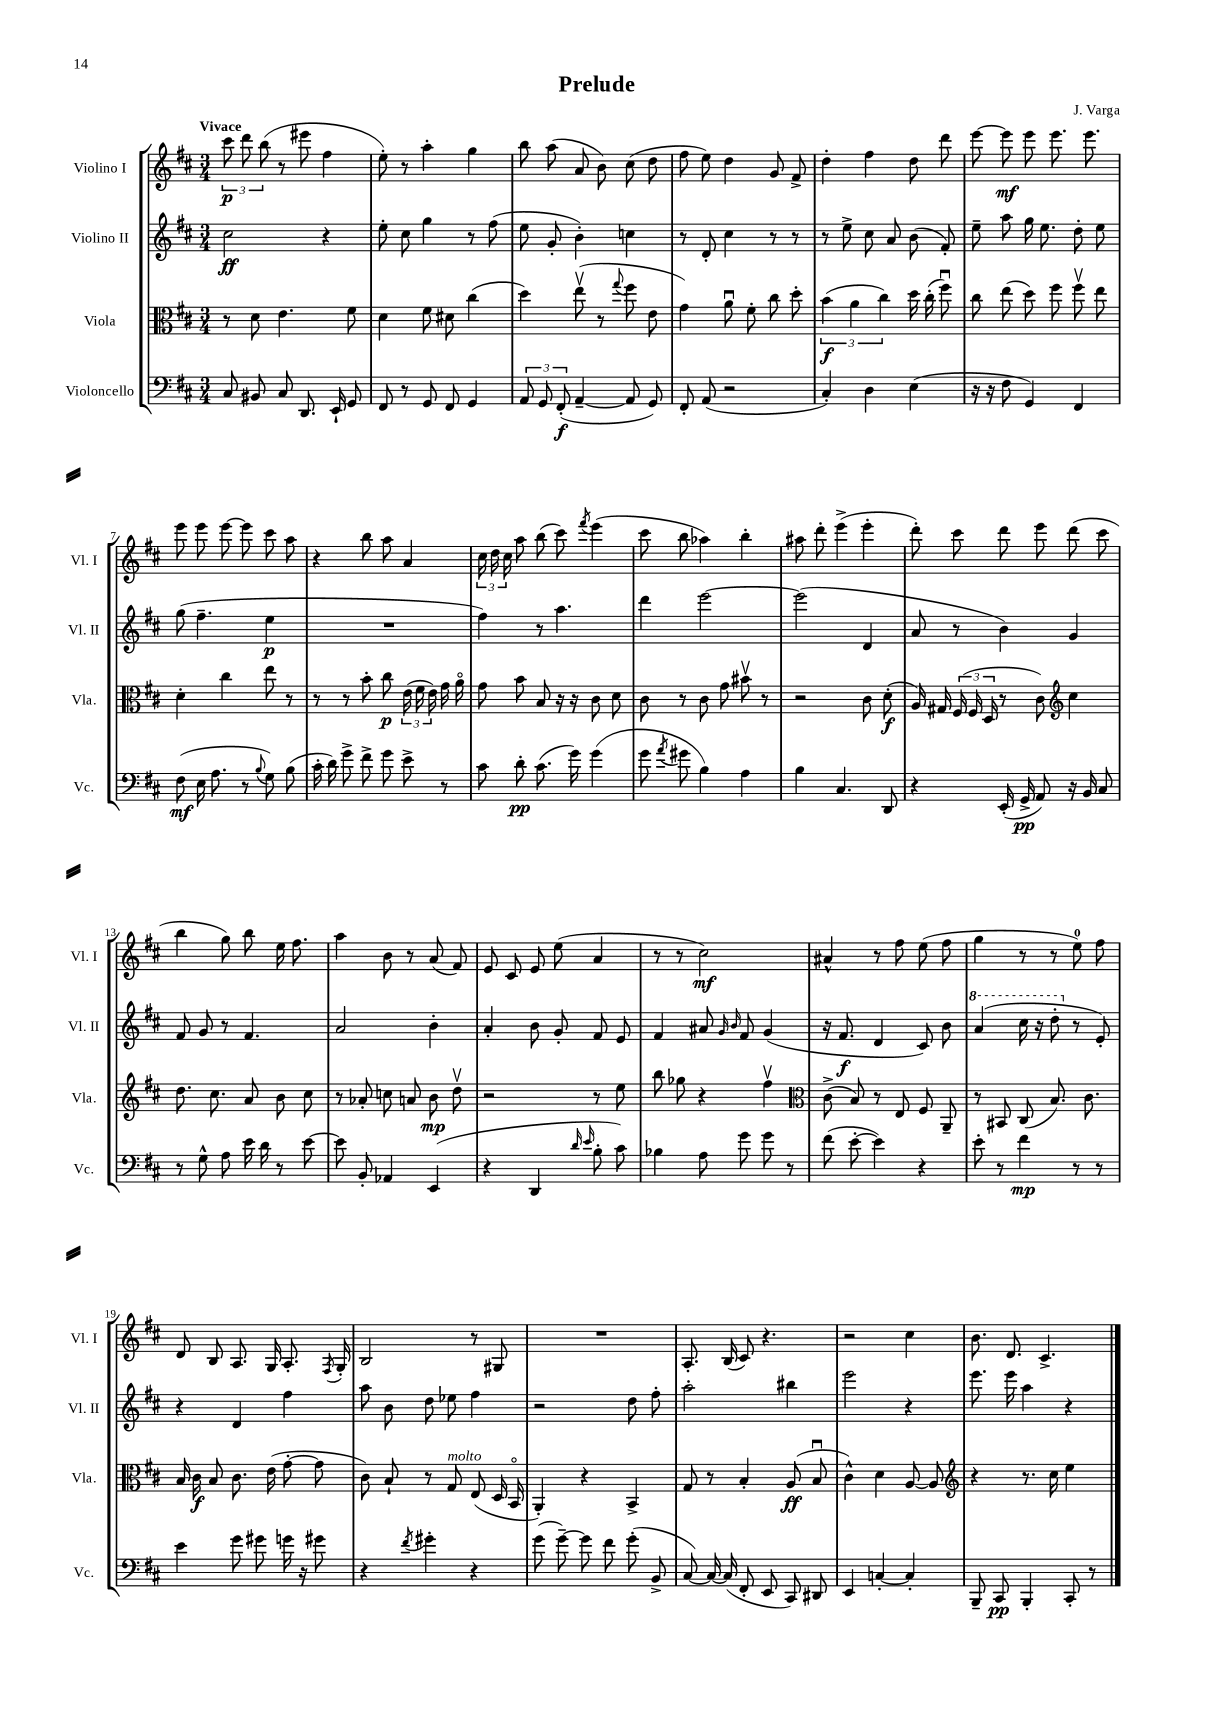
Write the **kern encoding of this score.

**kern	**dynam	**kern	**dynam	**kern	**dynam	**kern	**dynam
*part4	*part4	*part3	*part3	*part2	*part2	*part1	*part1
*staff4	*staff4	*staff3	*staff3	*staff2	*staff2	*staff1	*staff1
*I"Violoncello	*	*I"Viola	*	*I"Violino II	*	*I"Violino I	*
*I'Vc.	*	*I'Vla.	*	*I'Vl. II	*	*I'Vl. I	*
*clefF4	*	*clefC3	*	*clefG2	*	*clefG2	*
*k[f#c#]	*	*k[f#c#]	*	*k[f#c#]	*	*k[f#c#]	*
*M3/4	*	*M3/4	*	*M3/4	*	*M3/4	*
=1	=1	=1	=1	=1	=1	=1	=1
!	!	!	!	!	!	!LO:TX:a:B:t=Vivace	!
8C#/	.	8r	.	2cc#\	ff	12ccc#\	p
.	.	.	.	.	.	12ddd\	.
8BB#X/	.	8d\	.	.	.	.	.
.	.	.	.	.	.	(12bb\	.
8C#/	.	4.e\	.	.	.	8r	.
8.DD/	.	.	.	.	.	8eee#X\	.
.	.	.	.	4r	.	4ff#\	.
16EE`/	.	.	.	.	.	.	.
8GG/	.	8f#\	.	.	.	.	.
=2	=2	=2	=2	=2	=2	=2	=2
8FF#/	.	4d\	.	8ee'\	.	8ee'\)	.
8r	.	.	.	8cc#\	.	8r	.
8GG/	.	8f#\	.	4gg\	.	4aa'\	.
8FF#/	.	8d#X\	.	.	.	.	.
4GG/	.	(4cc#\	.	8r	.	4gg\	.
.	.	.	.	(8ff#\	.	.	.
=3	=3	=3	=3	=3	=3	=3	=3
12AA/	.	4dd\)	.	8ee\	.	8bb\	.
12GG/	.	.	.	.	.	.	.
.	.	.	.	8g'/	.	(8aa\	.
(12FF#'/	f	.	.	.	.	.	.
[4AA~/	.	(8eev\	.	4b'\)	.	8a/	.
.	.	8r	.	.	.	8b\)	.
.	.	8qqgg/	.	.	.	.	.
8AA/]	.	8ff#\	.	4ccn\	.	(8cc#\	.
8GG/)	.	8e\	.	.	.	8dd\	.
=4	=4	=4	=4	=4	=4	=4	=4
8FF#'/	.	4g\)	.	8r	.	8ff#\	.
(8AA/	.	.	.	8d'/	.	8ee\)	.
2r	.	8au\	.	4cc#\	.	4dd\	.
.	.	8f#'\	.	.	.	.	.
.	.	8cc#\	.	8r	.	8g/	.
.	.	8dd'\	.	8r	.	8f#^/	.
=5	=5	=5	=5	=5	=5	=5	=5
4C#'/)	.	(6b\	f	8r	.	4dd'\	.
.	.	.	.	8ee^\	.	.	.
.	.	6a\	.	.	.	.	.
4D\	.	.	.	8cc#\	.	4ff#\	.
.	.	6cc#\)	.	.	.	.	.
.	.	.	.	8a/	.	.	.
(4E\	.	16dd\	.	(8b\	.	8dd\	.
.	.	(16cc#'\	.	.	.	.	.
.	.	8ff#u\)	.	8f#'/)	.	8ddd\	.
=6	=6	=6	=6	=6	=6	=6	=6
16r	.	8cc#\	.	8ee~\	.	[8eee\	.
16r	.	.	.	.	.	.	.
8F#\	.	(8ee\	.	8aa\	.	8eee\]	mf
4GG/)	.	8dd\)	.	16gg\	.	8eee\	.
.	.	.	.	8.ee\	.	.	.
.	.	8ff#\	.	.	.	8.eee\	.
4FF#/	.	8ff#v\	.	8dd'\	.	.	.
.	.	.	.	.	.	8.eee\	.
.	.	8ee\	.	8ee\	.	.	.
!!LO:LB:g=z
=7	=7	=7	=7	=7	=7	=7	=7
(8F#\	mf	4d'\	.	(8gg\	.	8eee\	.
16E\	.	.	.	4.ff#~\	.	8eee\	.
8.A\	.	.	.	.	.	.	.
.	.	4cc#\	.	.	.	[8eee\	.
8r	.	.	.	.	.	8eee\]	.
8qqB/	.	.	.	.	.	.	.
8G\)	.	8ee\	.	4ee\	p	8ccc#\	.
(8B\	.	8r	.	.	.	8aa\	.
=8	=8	=8	=8	=8	=8	=8	=8
16c#'\	.	8r	.	2.r	.	4r	.
16d\)	.	.	.	.	.	.	.
8g^\	.	8r	.	.	.	.	.
8f#^\	.	8b'\	.	.	.	8bb\	.
8g\	.	8cc#\	p	.	.	8aa\	.
8e^\	.	(24e\	.	.	.	4a/	.
.	.	24f#\	.	.	.	.	.
.	.	24e\)	.	.	.	.	.
8r	.	16g\	.	.	.	.	.
.	.	16a\	.	.	.	.	.
=9	=9	=9	=9	=9	=9	=9	=9
8c#\	.	8g\	.	4ff#\)	.	24cc#\	.
.	.	.	.	.	.	24dd\	.
.	.	.	.	.	.	24cc#\	.
8d'\	pp	8b\	.	.	.	8aa\	.
(8.c#\	.	8B/	.	8r	.	(8bb\	.
.	.	16r	.	4.aa\	.	8ccc#\)	.
16g\)	.	16r	.	.	.	.	.
.	.	.	.	.	.	8qfff#/	.
(4g\	.	8c#\	.	.	.	(4eee\	.
.	.	8d\	.	.	.	.	.
=10	=10	=10	=10	=10	=10	=10	=10
8g\	.	8c#\	.	4ddd\	.	8ccc#\	.
8qa/	.	.	.	.	.	.	.
8g#X\	.	8r	.	.	.	8bb\	.
4B\)	.	8c#\	.	[2eee\	.	4aa-X\)	.
.	.	8g\	.	.	.	.	.
4A\	.	8b#Xv\	.	.	.	4bb'\	.
.	.	8r	.	.	.	.	.
=11	=11	=11	=11	=11	=11	=11	=11
4B\	.	2r	.	(2eee\]	.	8aa#X\	.
.	.	.	.	.	.	8ddd'\	.
4.C#/	.	.	.	.	.	(4eee^\	.
.	.	8c#\	.	4d/	.	4eee'\	.
8DD/	.	(8d'\	f	.	.	.	.
=12	=12	=12	=12	=12	=12	=12	=12
4r	.	16A/)	.	8a/	.	8ddd'\)	.
.	.	16G#X/	.	.	.	.	.
.	.	(24F#/	.	8r	.	8ccc#\	.
.	.	24F#/	.	.	.	.	.
.	.	24D/	.	.	.	.	.
(16EE'/	.	8r	.	4b\)	.	8ddd\	.
16GG^/	pp	.	.	.	.	.	.
8AA/)	.	8c#\)	.	.	.	8eee\	.
*	*	*clefG2	*	*	*	*	*
16r	.	4cc#\	.	4g/	.	(8ddd\	.
16BB/	.	.	.	.	.	.	.
8C#/	.	.	.	.	.	8ccc#\	.
!!LO:LB:g=z
=13	=13	=13	=13	=13	=13	=13	=13
8r	.	8.dd\	.	8f#/	.	4bb\	.
8G^^\	.	.	.	8g/	.	.	.
.	.	8.cc#\	.	.	.	.	.
8A\	.	.	.	8r	.	8gg\)	.
16e\	.	8a/	.	4.f#/	.	8bb\	.
16d\	.	.	.	.	.	.	.
8r	.	8b\	.	.	.	16ee\	.
.	.	.	.	.	.	8.ff#\	.
[8e\	.	8cc#\	.	.	.	.	.
=14	=14	=14	=14	=14	=14	=14	=14
8e\]	.	8r	.	2a/	.	4aa\	.
8BB'/	.	8a-X'/	.	.	.	.	.
4AA-X/	.	8ccn\	.	.	.	8b\	.
.	.	8an/	.	.	.	8r	.
(4EE/	.	8b\	mp	4b'\	.	(8a/	.
.	.	8ddv\	.	.	.	8f#/)	.
=15	=15	=15	=15	=15	=15	=15	=15
4r	.	2r	.	4a'/	.	8e/	.
.	.	.	.	.	.	8c#/	.
4DD/	.	.	.	8b\	.	8e/	.
.	.	.	.	8g'/	.	(8ee\	.
16qqd/	.	.	.	.	.	.	.
16qqe/	.	.	.	.	.	.	.
8B'\	.	8r	.	8f#/	.	4a/	.
8c#\)	.	8ee\	.	8e/	.	.	.
=16	=16	=16	=16	=16	=16	=16	=16
4B-X\	.	8bb\	.	4f#/	.	8r	.
.	.	8gg-X\	.	.	.	8r	.
8A\	.	4r	.	8a#X/	.	2cc#\)	mf
.	.	.	.	16qqg/	.	.	.
.	.	.	.	16qqb/	.	.	.
8g\	.	.	.	8f#/	.	.	.
8g\	.	4ff#v\	.	(4g/	.	.	.
8r	.	.	.	.	.	.	.
=17	=17	=17	=17	=17	=17	=17	=17
*	*	*clefC3	*	*	*	*	*
(8f#\	.	(8c#^\	.	16r	.	4a#X^^/	.
.	.	.	.	8.f#/	f	.	.
[8e'\	.	8B/)	.	.	.	.	.
4e\])	.	8r	.	4d/	.	8r	.
.	.	8E/	.	.	.	8ff#\	.
4r	.	8F#/	.	8c#/)	.	(8ee\	.
.	.	8AA~/	.	8b\	.	8ff#\	.
=18	=18	=18	=18	=18	=18	=18	=18
*	*	*	*	*8va	*	*	*
8e'\	.	8r	.	(4aa/	.	4gg\	.
8r	.	8BB#X/	.	.	.	.	.
4f#\	mp	(8C#/	.	16ccc#\	.	8r	.
.	.	.	.	16r	.	.	.
.	.	8.B/)	.	8ddd'\	.	8r	.
*	*	*	*	*X8va	*	*	*
8r	.	.	.	8r	.	8ee\)	.
.	.	8.c#\	.	.	.	.	.
8r	.	.	.	8e'/)	.	8ff#\	.
!!LO:LB:g=z
=19	=19	=19	=19	=19	=19	=19	=19
4e\	.	16B/	.	4r	.	8d/	.
.	.	16c#\	f	.	.	.	.
.	.	8B/	.	.	.	8B/	.
8g\	.	8.c#\	.	4d/	.	8.A/	.
8g#X\	.	.	.	.	.	.	.
.	.	(16e\	.	.	.	16G/	.
16gn\	.	[8g'\	.	4ff#\	.	8.A'/	.
16r	.	.	.	.	.	.	.
8g#X\	.	8g\]	.	.	.	.	.
.	.	.	.	.	.	8qF#/	.
.	.	.	.	.	.	16G'/	.
=20	=20	=20	=20	=20	=20	=20	=20
4r	.	8c#\)	.	8aa\	.	2B/	.
.	.	8B`/	.	8b\	.	.	.
8qf#/	.	.	.	.	.	.	.
4g#X'\	.	8r	.	8dd\	.	.	.
!	!	!LO:TX:a:i:t=molto	!	!	!	!	!
.	.	8G/	.	8ee-X\	.	.	.
4r	.	(8E/	.	4ff#\	.	8r	.
.	.	16D/	.	.	.	8G#X/	.
.	.	16BB/	.	.	.	.	.
=21	=21	=21	=21	=21	=21	=21	=21
(8g\	.	4AA'/)	.	2r	.	2.r	.
[8g~\)	.	.	.	.	.	.	.
8g\]	.	4r	.	.	.	.	.
8f#\	.	.	.	.	.	.	.
(8g'\	.	4BB^/	.	8dd\	.	.	.
8BB^/	.	.	.	8ff#'\	.	.	.
=22	=22	=22	=22	=22	=22	=22	=22
[8C#/)	.	8G/	.	2aa'\	.	8.A'/	.
16C#/_	.	8r	.	.	.	.	.
(16C#/]	.	.	.	.	.	(16B/	.
8FF#'/	.	4B'/	.	.	.	8c#/)	.
8EE/	.	.	.	.	.	4.r	.
8CC#/)	.	(8A/	ff	4bb#X\	.	.	.
8DD#X/	.	8Bu/	.	.	.	.	.
=23	=23	=23	=23	=23	=23	=23	=23
4EE/	.	4c#^^\)	.	2eee\	.	2r	.
[4Cn'/	.	4d\	.	.	.	.	.
4C'/]	.	[8A/	.	4r	.	4cc#\	.
.	.	8A/]	.	.	.	.	.
=24	=24	=24	=24	=24	=24	=24	=24
*	*	*clefG2	*	*	*	*	*
8BBB~/	.	4r	.	8.eee\	.	8.b\	.
8CC#/	pp	.	.	.	.	.	.
.	.	.	.	16eee\	.	8.d/	.
4BBB'/	.	8.r	.	4aa\	.	.	.
.	.	.	.	.	.	4.c#^/	.
.	.	16cc#\	.	.	.	.	.
8CC#'/	.	4ee\	.	4r	.	.	.
8r	.	.	.	.	.	.	.
==	==	==	==	==	==	==	==
*-	*-	*-	*-	*-	*-	*-	*-
